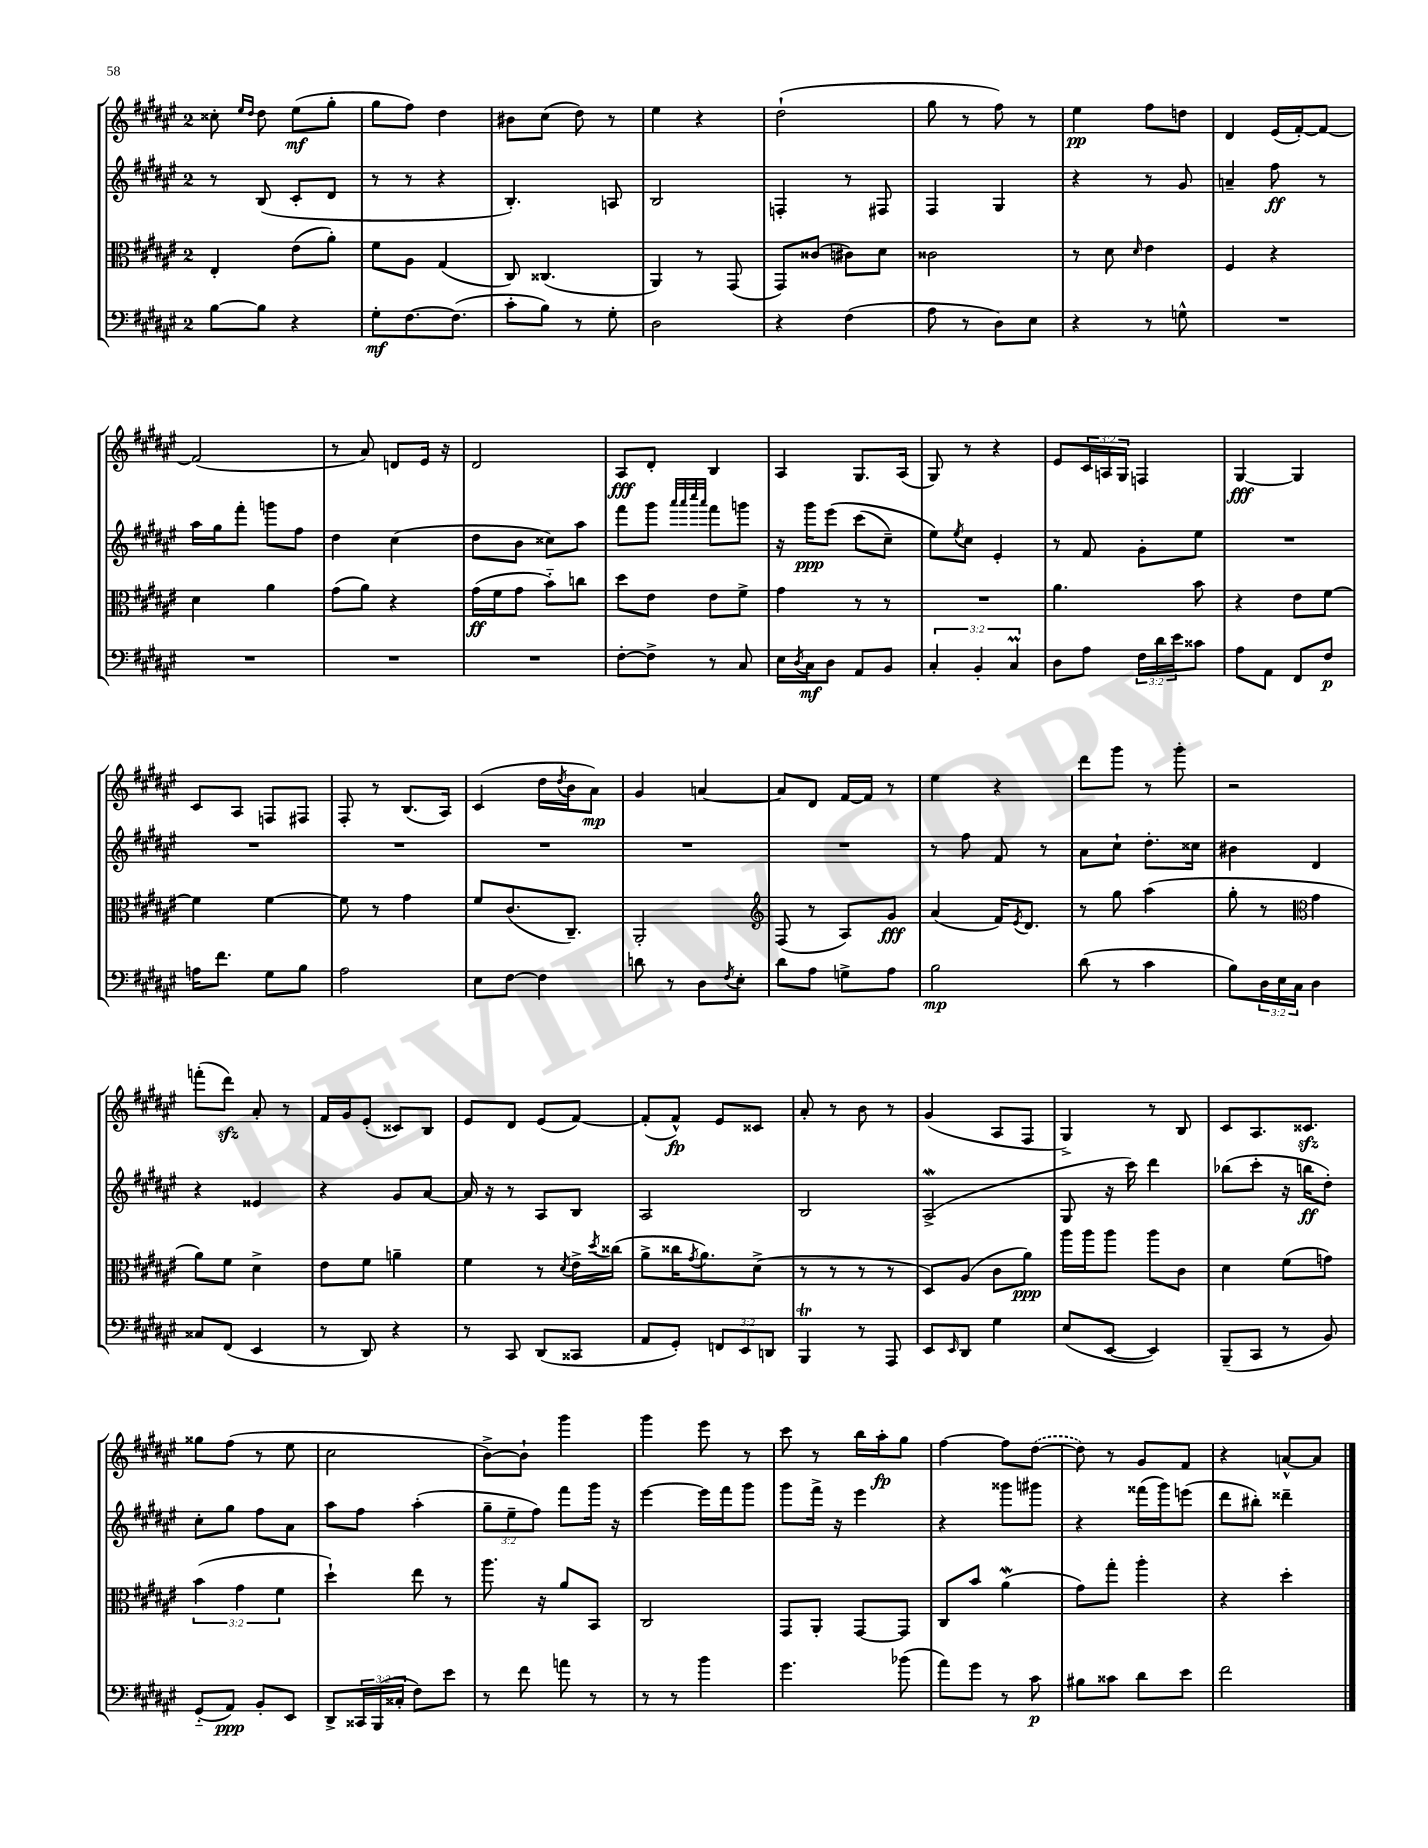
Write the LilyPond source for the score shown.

<<
\new StaffGroup <<
\new Staff = "s0" {
    \clef treble \key fis \major \once \override Staff.TimeSignature.style = #'single-digit \time 2/4 \override Staff.TupletNumber.text = #tuplet-number::calc-fraction-text
    cisis''8-. \grace { eis''16 dis''16 } dis''8 eis''8\mf( gis''8-. |
    gis''8 fis''8) dis''4 |
    bis'8 cis''8( dis''8) r8 |
    eis''4 r4 |
    dis''2-!( |
    gis''8 r8 fis''8) r8 |
    eis''4\pp fis''8 d''8 |
    dis'4 eis'16( fis'16~-.) fis'8~ |
    fis'2( |
    r8 ais'8) d'8 eis'16 r16 |
    dis'2 |
    ais8\fff dis'8-. b4 |
    ais4 gis8. ais16( |
    gis8) r8 r4 |
    eis'8 \tuplet 3/2 { cis'16 a16 gis16 } f4 |
    gis4~\fff gis4 |
    cis'8 ais8 f8 fis8 |
    fis8-. r8 b8.( ais16) |
    cis'4( dis''16 \acciaccatura { dis''8 } b'16 ais'8\mp) |
    gis'4 a'4~ |
    a'8 dis'8 fis'16~ fis'16 r8 |
    eis''4 r4 |
    dis'''8 gis'''8 r8 gis'''8-. |
    r2 |
    f'''8-.( dis'''8\sfz) ais'8-. r8 |
    fis'16 gis'16 eis'8-.( cisis'8) b8 |
    eis'8 dis'8 eis'8( fis'8~) |
    fis'8-.( fis'8-^\fp) eis'8 cisis'8 |
    ais'8-. r8 b'8 r8 |
    gis'4( ais8 fis8 |
    gis4->) r8 b8 |
    cis'8 ais8. cisis'8.\sfz |
    gisis''8 fis''8( r8 eis''8 |
    cis''2 |
    b'8~->) b'8-! gis'''4 |
    gis'''4 eis'''8 r8 |
    cis'''8 r8 b''16 ais''16-.\fp gis''8 |
    fis''4~ fis''8 \once \slurDashed dis''8~( |
    dis''8) r8 gis'8 fis'8 |
    r4 a'8~-^ a'8 \bar "|." |
}
\new Staff = "s1" {
    \clef treble \key fis \major \once \override Staff.TimeSignature.style = #'single-digit \time 2/4 \override Staff.TupletNumber.text = #tuplet-number::calc-fraction-text
    r8 b8( cis'8-. dis'8 |
    r8 r8 r4 |
    b4.-.) a8 |
    b2 |
    f4-. r8 fis8 |
    fis4 gis4 |
    r4 r8 gis'8 |
    a'4-- fis''8\ff r8 |
    ais''16 gis''16 fis'''8-. g'''8 fis''8 |
    dis''4 cis''4( |
    dis''8 b'8 cisis''8) ais''8 |
    fis'''8 gis'''8 \grace { ais'''32 ais'''32 cis''''32 ais'''32 } fis'''8 g'''8 |
    r16 gis'''16\ppp eis'''8\( cis'''8( cis''8--) |
    eis''8\) \acciaccatura { eis''8 } cis''8 eis'4-. |
    r8 fis'8 gis'8-. eis''8 |
    R2 |
    R2 |
    R2 |
    R2 |
    R2 |
    R2 |
    r8 fis''8 fis'8 r8 |
    ais'8 cis''8-! dis''8.-. cisis''16 |
    bis'4 dis'4 |
    r4 eisis'4 |
    r4 gis'8 ais'8~ |
    ais'16 r16 r8 ais8 b8 |
    ais2 |
    b2 |
    ais2->\mordent( |
    gis8 r16 cis'''16) dis'''4 |
    bes''8( cis'''8-. r16 b''16\ff dis''8-.) |
    cis''8-. gis''8 fis''8 ais'8 |
    ais''8 fis''8 ais''4-.( |
    \tuplet 3/2 { gis''8-- eis''8-- fis''8) } fis'''8 gis'''16 r16 |
    eis'''4~ eis'''16 fis'''16 gis'''8 |
    gis'''8 fis'''16-> r16 eis'''4 |
    r4 gisis'''8 gis'''8 |
    r4 fisis'''16( gis'''16) e'''8( |
    dis'''8 bis''8-.) disis'''4-- \bar "|." |
}
\new Staff = "s2" {
    \clef alto \key fis \major \once \override Staff.TimeSignature.style = #'single-digit \time 2/4 \override Staff.TupletNumber.text = #tuplet-number::calc-fraction-text
    eis4-. eis'8( ais'8-.) |
    fis'8 ais8 gis4( |
    cis8) cisis4.( |
    ais,4) r8 gis,8( |
    gis,8) cisis'8( cis'8) dis'8 |
    cisis'2 |
    r8 dis'8 \grace { dis'16 } eis'4 |
    fis4 r4 |
    dis'4 ais'4 |
    gis'8( ais'8) r4 |
    gis'16\ff( fis'16 gis'8 b'8-_) c''8 |
    dis''8 eis'8 eis'8 fis'8-> |
    gis'4 r8 r8 |
    R2 |
    ais'4. b'8 |
    r4 eis'8 fis'8~ |
    fis'4 fis'4~ |
    fis'8 r8 gis'4 |
    fis'8 cis'8.( cis8.--) |
    ais,2-. |
    \clef treble fis8( r8 ais8) gis'8\fff |
    ais'4( fis'16) \acciaccatura { eis'8 } dis'8. |
    r8 gis''8 ais''4( |
    gis''8-. r8 \clef alto gis'4 |
    ais'8) fis'8 dis'4-> |
    eis'8 fis'8 a'4-- |
    fis'4 r8 \acciaccatura { dis'8 } eis'16-> \acciaccatura { dis''8 } cisis''16( |
    ais'8-> cisis''16 \acciaccatura { gis'8 } ais'8.) dis'8->( |
    r8 r8 r8 r8 |
    dis8) ais8( cis'8 ais'8\ppp) |
    ais''16 ais''16 ais''8 ais''8 cis'8 |
    dis'4 fis'8( g'8) |
    \tuplet 3/2 { b'4( gis'4 fis'4 } |
    dis''4-!) eis''8 r8 |
    ais''8. r16 ais'8 b,8 |
    cis2 |
    gis,8 ais,8-. gis,8~ gis,8 |
    cis8 b'8 ais'4\mordent( |
    gis'8) gis''8-. ais''4-. |
    r4 dis''4-. \bar "|." |
}
\new Staff = "s3" {
    \clef bass \key fis \major \once \override Staff.TimeSignature.style = #'single-digit \time 2/4 \override Staff.TupletNumber.text = #tuplet-number::calc-fraction-text
    b8~ b8 r4 |
    gis8-.\mf fis8.~ fis8.( |
    cis'8-. b8) r8 gis8-. |
    dis2 |
    r4 fis4( |
    ais8 r8 dis8) eis8 |
    r4 r8 g8-^ |
    R2 |
    R2 |
    R2 |
    R2 |
    fis8~-. fis8-> r8 cis8 |
    eis16 \acciaccatura { dis8 } cis16\mf dis8 ais,8 b,8 |
    \tuplet 3/2 { cis4-. b,4-. cis4\prall } |
    dis8 ais8 \tuplet 3/2 { fis16 dis'16 eis'16 } cisis'8 |
    ais8 ais,8 fis,8 fis8\p |
    a16 fis'8. gis8 b8 |
    ais2 |
    eis8 fis8~ fis4 |
    d'8 r8 dis8 \acciaccatura { fis8 } eis8-. |
    dis'8 ais8 g8-> ais8 |
    b2\mp |
    dis'8( r8 cis'4 |
    b8) \tuplet 3/2 { dis16 eis16 cis16 } dis4 |
    cisis8 fis,8( eis,4 |
    r8 dis,8) r4 |
    r8 cis,8 dis,8( cisis,8 |
    ais,8 gis,8-.) \tuplet 3/2 { f,8 eis,8 d,8 } |
    b,,4\trill r8 ais,,8 |
    eis,8 \grace { eis,16 } dis,8 gis4 |
    eis8( eis,8~ eis,4) |
    b,,8--( cis,8 r8 b,8) |
    gis,8-_( ais,8\ppp) b,8-. eis,8 |
    dis,8-> \tuplet 3/2 { cisis,16 b,,16( cisis16-. } fis8) eis'8 |
    r8 fis'8 a'8 r8 |
    r8 r8 b'4 |
    gis'4. bes'8( |
    ais'8) gis'8 r8 cis'8\p |
    bis8 cisis'8 dis'8 eis'8 |
    fis'2 \bar "|." |
}
>>
>>
\layout { \context { \Score \remove "Bar_number_engraver" } }
